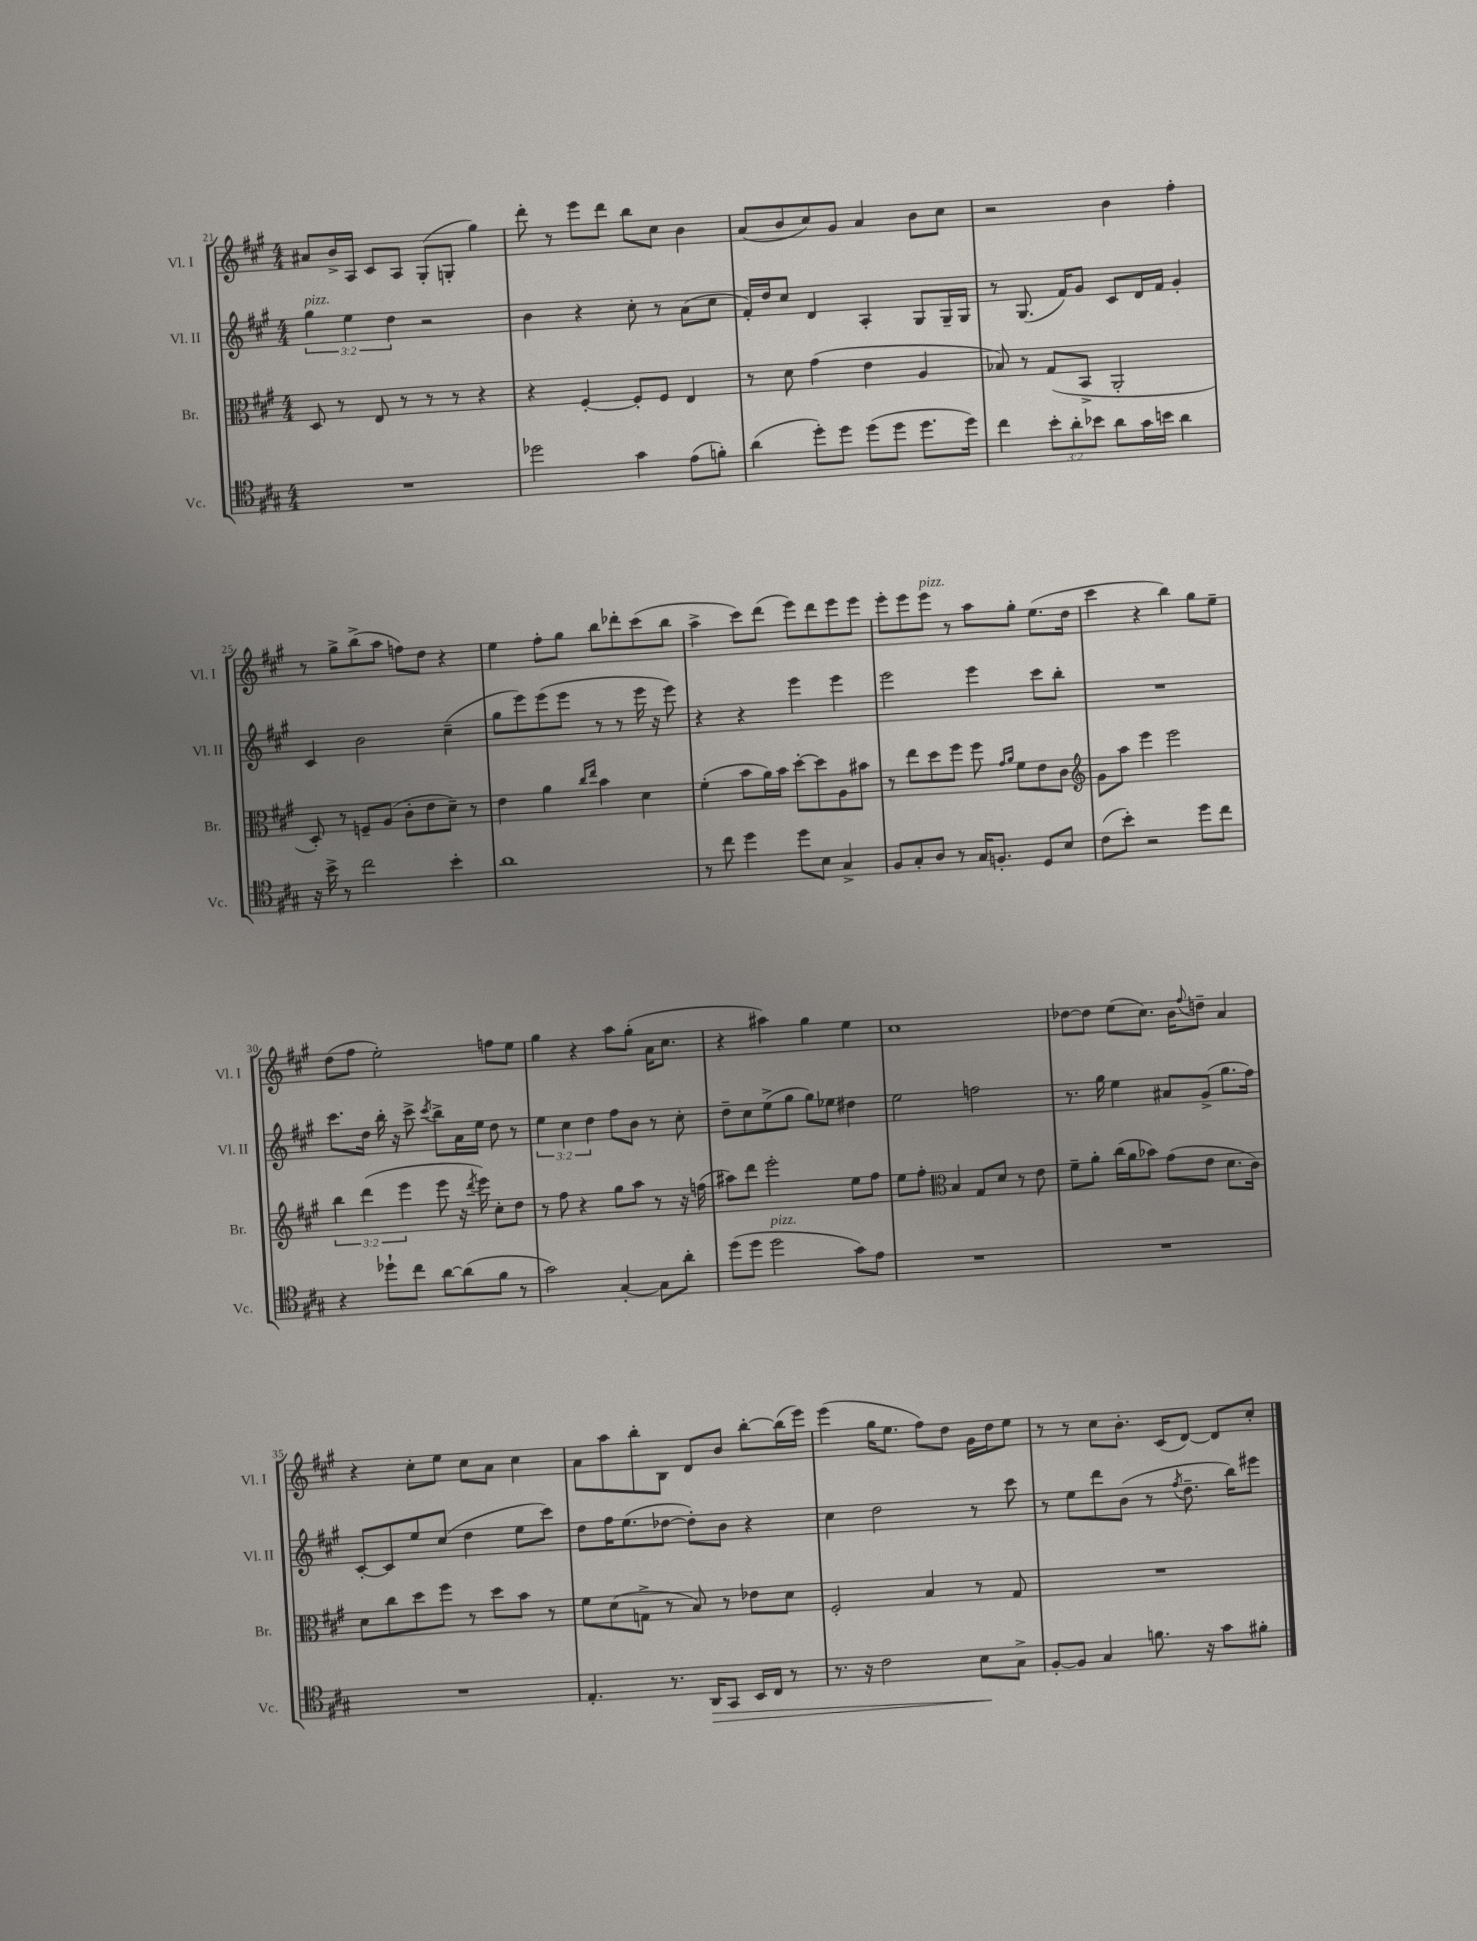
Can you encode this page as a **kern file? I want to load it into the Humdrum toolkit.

**kern	**kern	**kern	**kern
*staff4	*staff3	*staff2	*staff1
*clefC4	*clefC3	*clefG2	*clefG2
*k[f#c#g#]	*k[f#c#g#]	*k[f#c#g#]	*k[f#c#g#]
*M4/4	*M4/4	*M4/4	*M4/4
1r	8D/	6gg#\	8a#/L
.	8r	.	16b^/L
.	.	6ee\	.
.	.	.	16A/JJ
.	8E/	.	8c#/L
.	.	6dd\	.
.	8r	.	8A/J
.	8r	2r	(8G#'/L
.	8r	.	8G'/J
.	4r	.	4gg#\)
=	=	=	=
2dd-\	4r	4b\	8ddd'\
.	.	.	8r
.	[4F#'/	4r	8eee\L
.	.	.	8ddd\J
4g#\	8F#'/]L	8cc#'\	8bb\L
.	8F#/J	8r	8cc#\J
(8e\L	4E/	(8a\L	4b\
8f'\J)	.	8cc#\J	.
=	=	=	=
(4a\	8r	16f#'/LL)	(8a/L
.	.	16dd/J	.
.	8d\	8cc#/J	8b/
8dd'\L)	(4g#\	4d/	8cc#/)
8dd\J	.	.	8g#/J
(8dd\L	4e\	4A'/	4a/
8dd\J	.	.	.
8.dd\L	4A/	8G#/L	8b\L
.	.	16G#~/L	8cc#\J
16dd\Jk)	.	16G#/JJ	.
=	=	=	=
4cc#\	8B-/)	8r	2r
.	8r	(8.G#/	.
12b'\L	(8G#/L	.	.
.	.	16f#/LK)	.
12a'\	.	.	.
.	8BB^/J	8g#/J	.
12b-\J	.	.	.
8a\L	2AA'/	8c#/L	4b\
16g#\L	.	16d/L	.
16b\JJ	.	16f#/JJ	.
4a\	.	4g#'/	4ff#'\
=	=	=	=
16r	8D'/)	4c#/	8r
16b^\	.	.	.
8r	8r	.	8gg#^\L
2cc#\	8F~/L	2b\	(8bb^\
.	(8A/J	.	8aa\J
.	8c#'\L	.	8ff\L)
.	8e\	.	8dd\J
4b'\	8d~\J)	(4cc#~\	4r
.	8r	.	.
=	=	=	=
1a	4e\	8gg#\L	4ee\
.	.	8eee\)	.
.	4a\	(8eee\	8ff#'\L
.	.	8eee\J	8gg#\J
.	16qqcc#/LL	.	.
.	16qqee/JJ	.	.
.	4b\	8r	8bb\L
.	.	8r	8ddd-'\
.	4d\	16eee\	(8ccc#\
.	.	16r	.
.	.	8eee\)	8bb\J
=	=	=	=
8r	(4f#'\	4r	4aa^\
8cc#\	.	.	.
4dd\	8b\L	4r	8ccc#\L)
.	16a\L)	.	(8ddd\J
.	16b\JJ	.	.
8dd\L	[8dd'\L	4eee\	8eee\L)
8B\J	8dd\]	.	8ddd\
4G#^/	8A\	4eee\	8eee\
.	8b#\J	.	8eee\J
=	=	=	=
8F#/L	8r	2eee\	8eee'\L
8G#'/	8ee\L	.	8eee\
8A/J	8dd\	.	8eee\J
8r	8ff#\J	.	8r
16G#/LK	8ff#\	4eee\	8aa\L
8.F'/J	.	.	.
.	16qqg#/LL	.	.
.	16qqa/JJ	.	.
.	8f#\L	.	8gg#'\J
8D/L	8e\	8ccc#\L	(8.ee\L
8B/J	8c#\J	8bb'\J	.
.	.	.	16dd\Jk
=	=	=	=
*	*clefG2	*	*
(8c#\L	8g#\L	1r	4ccc#\
8b'\J)	8aa\J	.	.
2r	4eee\	.	4r
.	2eee\	.	4bb\)
8dd\L	.	.	8gg#\L
8cc#\J	.	.	8ee~\J
=	=	=	=
4r	6bb\	8.ccc#\L	(8dd\L
.	.	.	8ff#\J
.	(6ddd\	.	.
.	.	16dd\Jk	.
8dd-`\L	.	16bb'\	2ee'\)
.	.	16r	.
.	6eee\	.	.
8cc#\J	.	8ccc#^\	.
.	.	8qccc#/	.
[8a\L	8eee\	8bb^\L	.
(8a\]	16r	16a\L	.
.	8qddd/	.	.
.	16eee\)	16ee\JJ	.
8f#\J	8cc#'\L	8dd\	8ff\L
8r	8dd\J	8r	8ee\J
=	=	=	=
2g#\)	8r	6ee\	4gg#\
.	8ff#\	.	.
.	.	6cc#\	.
.	4r	.	4r
.	.	6dd\	.
[4G#'/	8gg#\L	8ff#\L	8aa\L
.	8aa\J	8b\J	(8gg#'\J
8G#\]L	8r	8r	16a\LK
.	.	.	8.cc#\J
8a'\J	16r	8cc#'\	.
.	(16ff\	.	.
=	=	=	=
(8dd\L	8aa#\L)	8dd~\L	4r
8dd\J	8ddd\J	8cc#\	.
2dd\	2eee'\	(8ee^\	4aa#\)
.	.	8gg#\J	.
.	.	8gg#\L)	4gg#\
.	.	8ee-\J	.
8g#\L)	8ee\L	4dd#\	4ee\
8e\J	8ff#\J	.	.
=	=	=	=
1r	8ee\L	2ee\	1cc#
.	8ff#'\J	.	.
*	*clefC3	*	*
.	4B/	.	.
.	8G#/L	2ff\	.
.	8d/J	.	.
.	8r	.	.
.	8e\	.	.
=	=	=	=
1r	8f#~\L	8.r	[8dd-\L
.	8a'\J	.	8dd-\]J
.	.	16gg#\	.
.	(16cc#\LL	4ee\	(8ee\L
.	16a\J	.	.
.	8b-\J)	.	8.cc#\J)
.	(8g#\L	8a#/L	.
.	.	.	16b\LK
.	.	.	8qqff#/
.	8e\J	(8g#^/J	8dd~\J
.	8.d\L	8.gg#\L	4a/
.	16c#\Jk)	16ff#\Jk)	.
=	=	=	=
1r	8d\L	[8c#'/L	4r
.	8cc#\	8c#/]	.
.	8dd\	8ee/	8cc#'\L
.	8ff#\J	(8cc#/J	8ee\J
.	8r	4dd\	8cc#\L
.	8dd\L	.	8a\J
.	8b\J	8ee\L	4cc#\
.	8r	8ccc#\J)	.
=	=	=	=
4.E'/	8f#\L	8dd\L	8a\L
.	(8d\	16ff#\K	8aa\
.	.	(8.ee\	.
.	8G^\J	.	8bb'\
8.r	8r	[8dd-\J	8B\J
.	8B/)	8dd-'\]L)	8d/L
16AA/LK	.	.	.
8GG#/J	8r	8b\J	8b/J
16BB/LL	8e-\L	4r	[8bb'\L
16C#/JJ	.	.	.
8r	8d\J	.	(16bb\]L
.	.	.	16eee\JJ)
=	=	=	=
8.r	2F#'/	4cc#\	(4eee\
16r	.	.	.
2c#\	.	2dd\	16gg#\LK
.	.	.	8.ee\J
.	4B/	.	8ff#\L)
.	.	.	8dd\J
8B\L	8r	8r	16g#\LL
.	.	.	16dd\J
8G#^\J	8G#/	8ccc#\	8ee\J
=	=	=	=
[8F#'/L	1r	8r	8r
8F#/]J	.	8ee\L	8r
4G#/	.	8ddd\	8cc#\L
.	.	(8b\J	8.b'\J
8.f\	.	8r	.
.	.	.	(16c#/LK
.	.	8qff#/	.
.	.	8.dd~\	[8d/J)
16r	.	.	.
8g#\L	.	.	8d/]L
.	.	16bb\LK)	.
8f#'\J	.	8eee#\J	8cc#'/J
==	==	==	==
*-	*-	*-	*-
